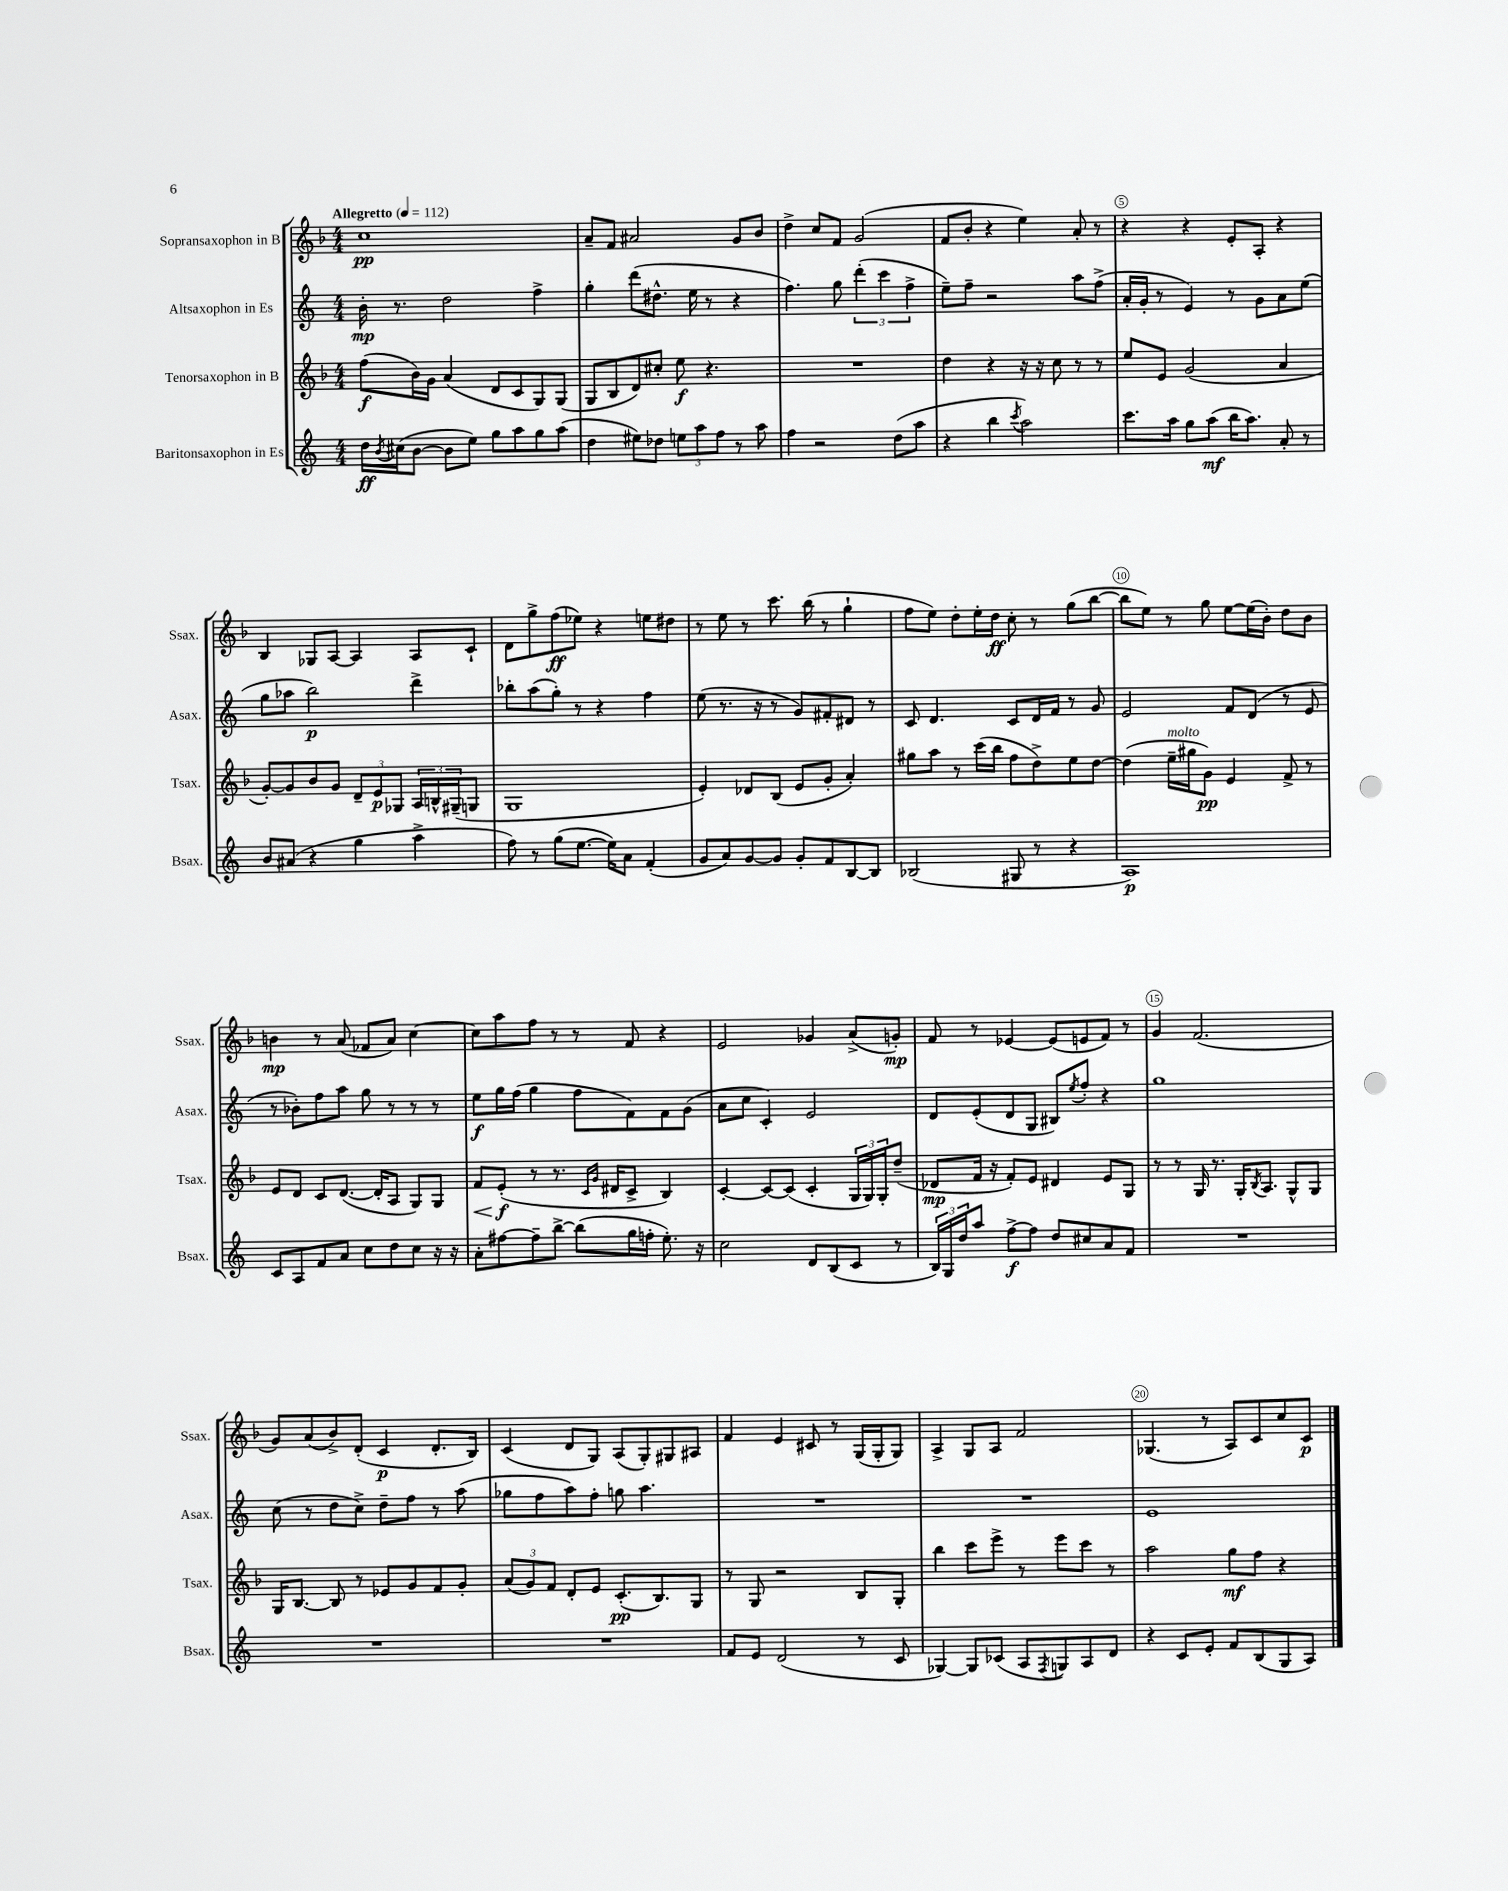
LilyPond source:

<<
\new StaffGroup <<
\new Staff = "s0" \with { instrumentName = "Sopransaxophon in B" shortInstrumentName = "Ssax." } {
    \clef treble \key f \major \numericTimeSignature \time 4/4 \tempo "Allegretto" 4 = 112
    c''1\pp |
    a'8-- f'8 ais'2 g'8 bes'8 |
    d''4-> c''8 f'8 g'2( |
    f'8 bes'8-. r4 e''4) a'8-. r8 |
    r4 r4 e'8-. a8-. r4 |
    bes4 ges8 a8~ a4 a8 c'8-! |
    d'8 g''8-> f''8\ff( ees''8) r4 e''8 dis''8 |
    r8 e''8 r8 c'''8. bes''16( r8 g''4-! |
    f''8 e''8) d''8-. e''16-. d''16\ff c''8-. r8 g''8( bes''8~ |
    bes''8 e''8) r8 g''8 e''8~ e''16( bes'16-.) d''8 bes'8 |
    b'4\mp r8 a'8( fes'8 a'8) c''4~ |
    c''8 a''8 f''8 r8 r8 f'8 r4 |
    e'2 ges'4 a'8->( g'8-.\mp) |
    f'8 r8 ees'4~ ees'8( e'8 f'8) r8 |
    g'4 f'2.( |
    g'8) a'8( bes'8->) d'8-.( c'4\p d'8.-. bes16) |
    c'4( d'8 g8) a8( g8-.) gis8 ais8 |
    f'4 e'4 cis'8 r8 g16( g16-. g8) |
    a4-> g8 a8 f'2 |
    ges4.( r8 a8) c'8 c''8 c'8\p \bar "|." |
}
\new Staff = "s1" \with { instrumentName = "Altsaxophon in Es" shortInstrumentName = "Asax." } {
    \clef treble \key c \major \numericTimeSignature \time 4/4
    b'16-.\mp r8. d''2 f''4-> |
    g''4-. d'''8( dis''8.-^ e''16 r8 r4 |
    f''4.) g''8 \tuplet 3/2 { d'''4-.( c'''4 f''4-> } |
    e''8--) f''8-- r2 a''8 f''8->( |
    a'16-. g'16-. r8 e'4) r8 g'8 a'8 e''8( |
    g''8 aes''8 b''2\p) d'''4-> |
    bes''8-. a''8( g''8-.) r8 r4 f''4 |
    e''8( r8. r16 r8 g'8) fis'8-. dis'8 r8 |
    c'8 d'4. c'8 d'16 f'16 r8 g'8 |
    e'2 f'8 d'8( r8 e'8 |
    r8 bes'8-.) f''8 a''8 g''8 r8 r8 r8 |
    e''8\f g''16 f''16( g''4 f''8 f'8) f'8 g'8( |
    a'8 c''8 c'4-.) e'2 |
    d'8 e'8-.( d'8 g8 bis8) \acciaccatura { e''8 } f''8-. r4 |
    g''1 |
    c''8( r8 d''8 c''8->) d''8-- f''8 r8 a''8( |
    ges''8 f''8 a''8) f''8-. g''8 a''4. |
    R1 |
    R1 |
    e'1 \bar "|." |
}
\new Staff = "s2" \with { instrumentName = "Tenorsaxophon in B" shortInstrumentName = "Tsax." } {
    \clef treble \key f \major \numericTimeSignature \time 4/4
    f''8\f( bes'16) g'16 a'4( d'8 c'8 g8) g8( |
    g8 bes8 d'8) cis''8-. e''8\f r4. |
    R1 |
    d''4 r4 r16 r16 c''8 r8 r8 |
    e''8 e'8 g'2( a'4 |
    g'8~-.) g'8 bes'8 g'8 \tuplet 3/2 { d'8-- e'8\p ges8 } \tuplet 3/2 { a16 b16-^ gis16--( } g8 |
    g1 |
    e'4-.) des'8 bes8( e'8 g'8-. a'4-.) |
    gis''8 a''8 r8 c'''16( bes''16 f''8 d''8->) e''8 d''8~ |
    d''4( e''16--^\markup { \italic "molto" } gis''16 g'8\pp) e'4 f'8-> r8 |
    e'8 d'8 c'8 d'8.~( d'16-. a8 g8) g8 |
    f'8\< e'8-.\f\!( r8 r8. \grace { c'16 g'16 } dis'16 c'8-> bes4) |
    c'4~-. c'8~ c'8( c'4-. \tuplet 3/2 { g16 g16) g16-. } d''8--( |
    des'8\mp f'16 r16 f'8-.) e'8 dis'4 e'8 g8 |
    r8 r8 g16 r8. g16-. \acciaccatura { bes8 } a8. g8-^ g8 |
    g16 bes8.~ bes8 r8 ees'8 g'8 f'8 g'8-. |
    \tuplet 3/2 { a'8( g'8) f'8 } d'8-. e'8 c'8.-.\pp( bes8.) g8 |
    r8 g8 r2 bes8 g8-. |
    bes''4 c'''8 e'''8-> r8 e'''8 c'''8 r8 |
    a''2 g''8\mf f''8 r4 \bar "|." |
}
\new Staff = "s3" \with { instrumentName = "Baritonsaxophon in Es" shortInstrumentName = "Bsax." } {
    \clef treble \key c \major \numericTimeSignature \time 4/4
    d''16\ff \acciaccatura { b'8 } cis''16( b'8~ b'8 e''8) g''8 a''8 g''8 a''8( |
    d''4 eis''8) des''8 \tuplet 3/2 { e''8 a''8 f''8 } r8 a''8 |
    f''4 r2 d''8( a''8 |
    r4 b''4 \acciaccatura { c'''8 } a''2) |
    c'''8. a''16 g''8 a''8\mf( b''16 a''8.) a'8-. r8 |
    b'8 ais'8( r4 g''4 a''4-> |
    f''8) r8 g''8( e''8.~ e''16) a'8 f'4-.( |
    g'8 a'8) g'8~ g'8 g'8-. f'8 b8~ b8 |
    bes2( gis8 r8 r4 |
    a1\p) |
    c'8 a8 f'8 a'8 c''8 d''8 c''8 r16 r16 |
    a'8-. fis''8~ fis''8-- b''8~-> b''8( g''16 f''16-. e''8.-.) r16 |
    c''2 d'8 b8( c'8 r8 |
    \tuplet 3/2 { b16) g16 d''16 } a''8 f''8~->\f f''8 d''8 cis''8 a'8 f'8 |
    R1 |
    R1 |
    R1 |
    f'8 e'8 d'2( r8 c'8 |
    ges4~) ges8 ces'8( a8 \acciaccatura { f8 } g8) a8 d'8 |
    r4 c'8 e'8-. f'8 b8( g8 a8) \bar "|." |
}
>>
>>
\layout { \context { \Score \override BarNumber.break-visibility = ##(#f #t #t) barNumberVisibility = #(every-nth-bar-number-visible 5) \override BarNumber.stencil = #(make-stencil-circler 0.1 0.3 ly:text-interface::print) } }
